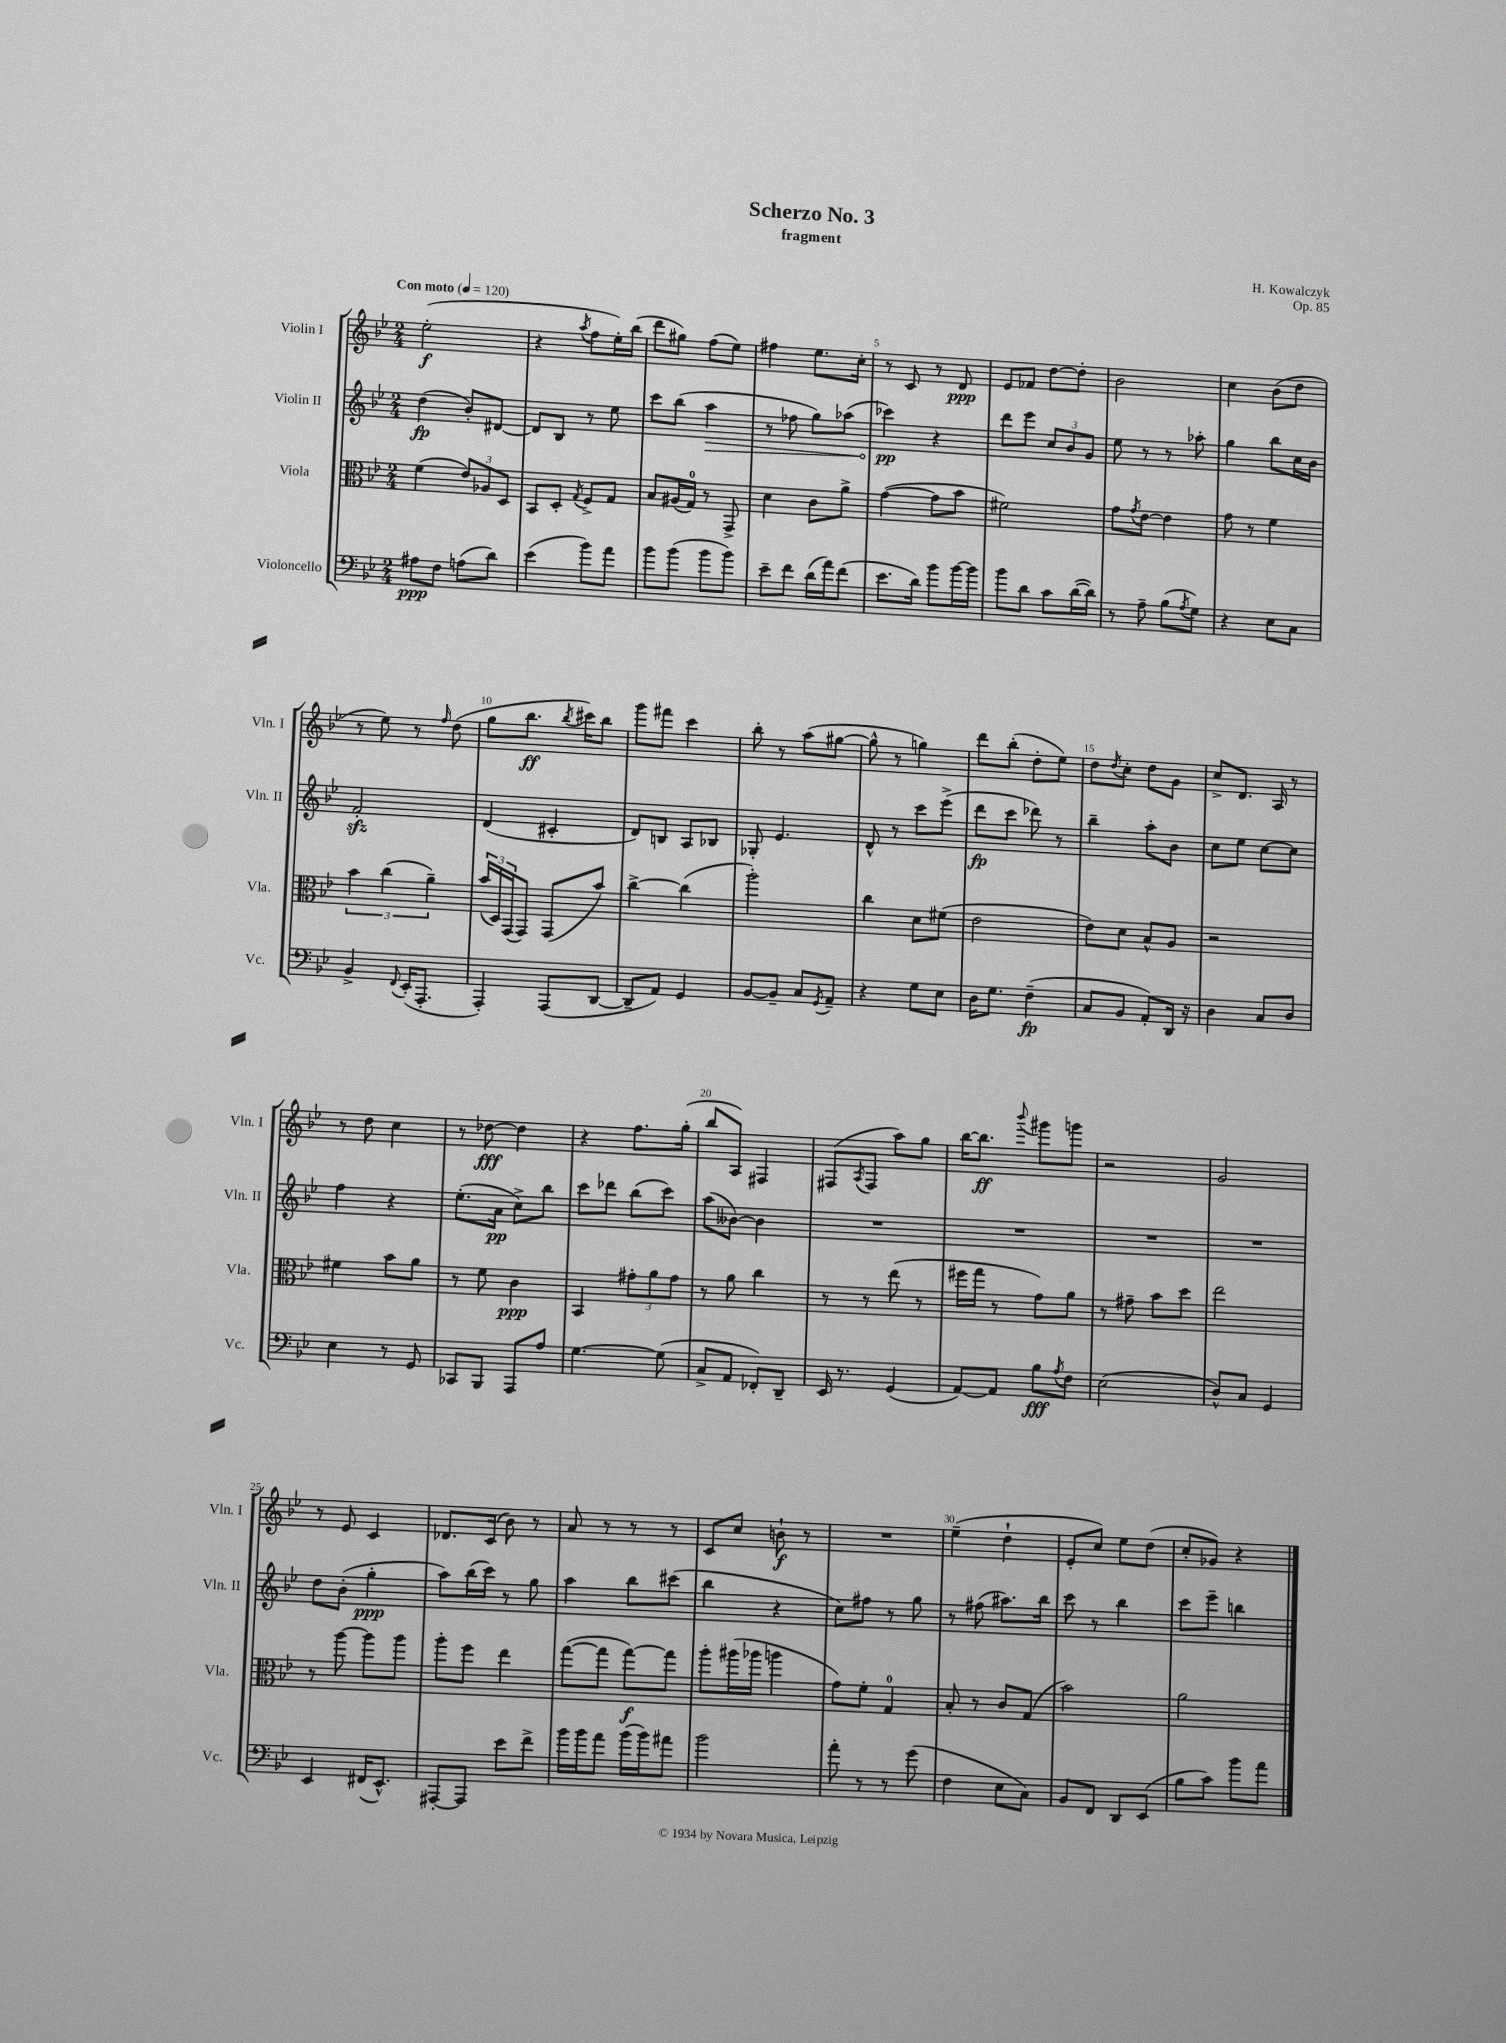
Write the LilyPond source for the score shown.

\header { title = "Scherzo No. 3" composer = "H. Kowalczyk" subtitle = "fragment" opus = "Op. 85" }
<<
\new StaffGroup <<
\new Staff = "s0" \with { instrumentName = "Violin I" shortInstrumentName = "Vln. I" } {
    \clef treble \key bes \major \numericTimeSignature \time 2/4 \tempo "Con moto" 4 = 120
    ees''2-.\f( |
    r4 \acciaccatura { a''8 } f''8 ees''16-.) bes''16( |
    d'''8 gis''8) f''8( ees''8) |
    fis''4 ees''8. c''16-. |
    r8 c'8 r8 d'8\ppp |
    ees'8 fes'8 d''8~ d''8-. |
    bes'2 |
    c''4 bes'8( d''8 |
    r8 ees''8) r8 \grace { f''16 } d''8( |
    g''8 bes''8.\ff \acciaccatura { bes''8 } cis'''16) bes''8 |
    g'''8 fis'''8 c'''4 |
    bes''8-. r8 a''8( gis''8~ |
    gis''8-^ r8 g''4) |
    d'''8 bes''8-.( d''8-. ees''8) |
    d''8 \acciaccatura { d''8 } c''8-. d''8 g'8 |
    c''8-> d'8. a16 r8 |
    r8 d''8 c''4 |
    r8 des''8~\fff des''4 |
    r4 f''8. g''16-.( |
    bes''8 a8) fis4 |
    fis8( \acciaccatura { a8 } fis8 a''8) g''8 |
    bes''16~ bes''8.\ff \appoggiatura { bes'''8 } gis'''8 g'''8 |
    r2 |
    g'2 |
    r8 ees'8 c'4 |
    des'8. c'16( bes'8) r8 |
    a'8 r8 r8 r8 |
    c'8 c''8 b'8-!\f r8 |
    R2 |
    ees''4--( d''4-! |
    ees'8-. c''8) ees''8 d''8( |
    c''8-. ges'8) r4 \bar "|." |
}
\new Staff = "s1" \with { instrumentName = "Violin II" shortInstrumentName = "Vln. II" } {
    \clef treble \key bes \major \numericTimeSignature \time 2/4
    d''4\fp( bes'8-.) dis'8~ |
    dis'8 bes8 r8 ees''8 |
    c'''8 bes''8( \once \override Hairpin.circled-tip = ##t a''4\> |
    r8 fes''8 g''8) aes''8( |
    ces'''4\pp\!) r4 |
    d'''8 ees'''8 \tuplet 3/2 { c''8 bes'8 g'8 } |
    ees''8 r8 r8 aes''8-. |
    g''4 bes''8 c''16 bes'16 |
    f'2-.\sfz |
    d'4( cis'4-. |
    d'8) b8 a8 bes8 |
    ges8-. ees'4. |
    d'8-^ r8 c'''8 ees'''8->( |
    d'''8\fp c'''8 des'''8) r8 |
    bes''4-- a''8-. bes'8 |
    c''8 ees''8 c''8~ c''8 |
    f''4 r4 |
    ees''8.-.( a'16\pp c''8->) bes''8 |
    c'''8 des'''8 bes''8( c'''8) |
    a''8( beses'8~) beses'4 |
    R2 |
    R2 |
    R2 |
    R2 |
    d''8 bes'8-.( g''4-.\ppp |
    a''8) bes''16( c'''16) r8 g''8 |
    a''4 bes''8 cis'''8( |
    bes''4 r4 |
    c''8) fis''8 r8 g''8 |
    r8 fis''8( ais''8.) bes''16 |
    c'''8 r8 bes''4 |
    c'''8 ees'''8-- b''4 \bar "|." |
}
\new Staff = "s2" \with { instrumentName = "Viola" shortInstrumentName = "Vla." } {
    \clef alto \key bes \major \numericTimeSignature \time 2/4
    f'4( \tuplet 3/2 { ees'8) aes8 d8 } |
    bes,8 d8-. \acciaccatura { g8 } f8-> g8 |
    bes8 ais16( g16-0) r8 g,8-> |
    d'4 c'8 a'8-> |
    g'4~( g'8 bes'8 |
    fis'2) |
    g'8 \acciaccatura { g'8 } ees'8~ ees'4 |
    g'8 r8 f'4 |
    \tuplet 3/2 { bes'4 c''4( a'4--) } |
    \tuplet 3/2 { bes'16( d16) g,16( } g,8) g,8( bes'8) |
    c''4~-> c''4( |
    a''2-.) |
    c''4 d'8 fis'8( |
    ees'2 |
    ees'8) d'8 bes8-^ a8 |
    r2 |
    fis'4 bes'8 a'8 |
    r8 f'8 c'4\ppp |
    bes,4 \tuplet 3/2 { gis'8-. a'8 gis'8 } |
    r8 a'8 c''4 |
    r8 r8 ees''8( r8 |
    fis''16 g''16 r8 g'8) a'8 |
    r8 gis'8-- bes'8 d''8 |
    ees''2 |
    r8 a''8~ a''8 a''8 |
    a''8-. f''8 ees''4 |
    g''8~( g''8 g''8~\f) g''8 |
    a''8-. ais''16( aes''16 a''4 |
    g'8) f'8-. g4-0 |
    bes8-. r8 c'8 g8( |
    bes'2) |
    a'2 \bar "|." |
}
\new Staff = "s3" \with { instrumentName = "Violoncello" shortInstrumentName = "Vc." } {
    \clef bass \key bes \major \numericTimeSignature \time 2/4
    ais8\ppp f8 a8( d'8) |
    ees'4( bes'8) a'8 |
    bes'8 bes'8( bes'8 bes'8) |
    ees'8-- f'8 d'16( a'16) f'8( |
    ees'8. d'16) bes'8 bes'16~ bes'16 |
    bes'8 d'8 c'8 d'16~( d'16) |
    r8 a8-- bes8( \acciaccatura { a8 } g8) |
    r4 ees8 c8 |
    bes,4-> \appoggiatura { f,8 } ees,16-.( a,,8.-. |
    a,,4-.) a,,8( d,8~ |
    d,8-- a,8) g,4 |
    bes,8~ bes,8-- c8 \acciaccatura { g,8 } a,8-- |
    r4 g8 ees8 |
    d16 g8. f4--\fp( |
    c8 bes,8 a,8-.) d,16 r16 |
    d4 c8 d8 |
    ees4 r8 g,8 |
    ces,8 bes,,8 a,,8 a8 |
    g4.~ g8( |
    c8-> a,8 fes,8-.) d,8-- |
    ees,16 r8. g,4( |
    a,8~) a,8 bes8\fff \acciaccatura { a8 } f8 |
    ees2( |
    d8-^) c8 g,4 |
    ees,4 fis,16( ees,8.-^) |
    ais,,8~-. ais,,8 ees'8 f'8-> |
    bes'16 bes'16 a'8 bes'16( bes'16) ais'8 |
    bes'2 |
    a'8-. r8 r8 g'8( |
    f4 ees8 c8) |
    bes,8 f,8 d,8 ees,8( |
    bes8 c'8) bes'8 a'8 \bar "|." |
}
>>
>>
\layout { \context { \Score \override BarNumber.break-visibility = ##(#f #t #t) barNumberVisibility = #(every-nth-bar-number-visible 5) } }
